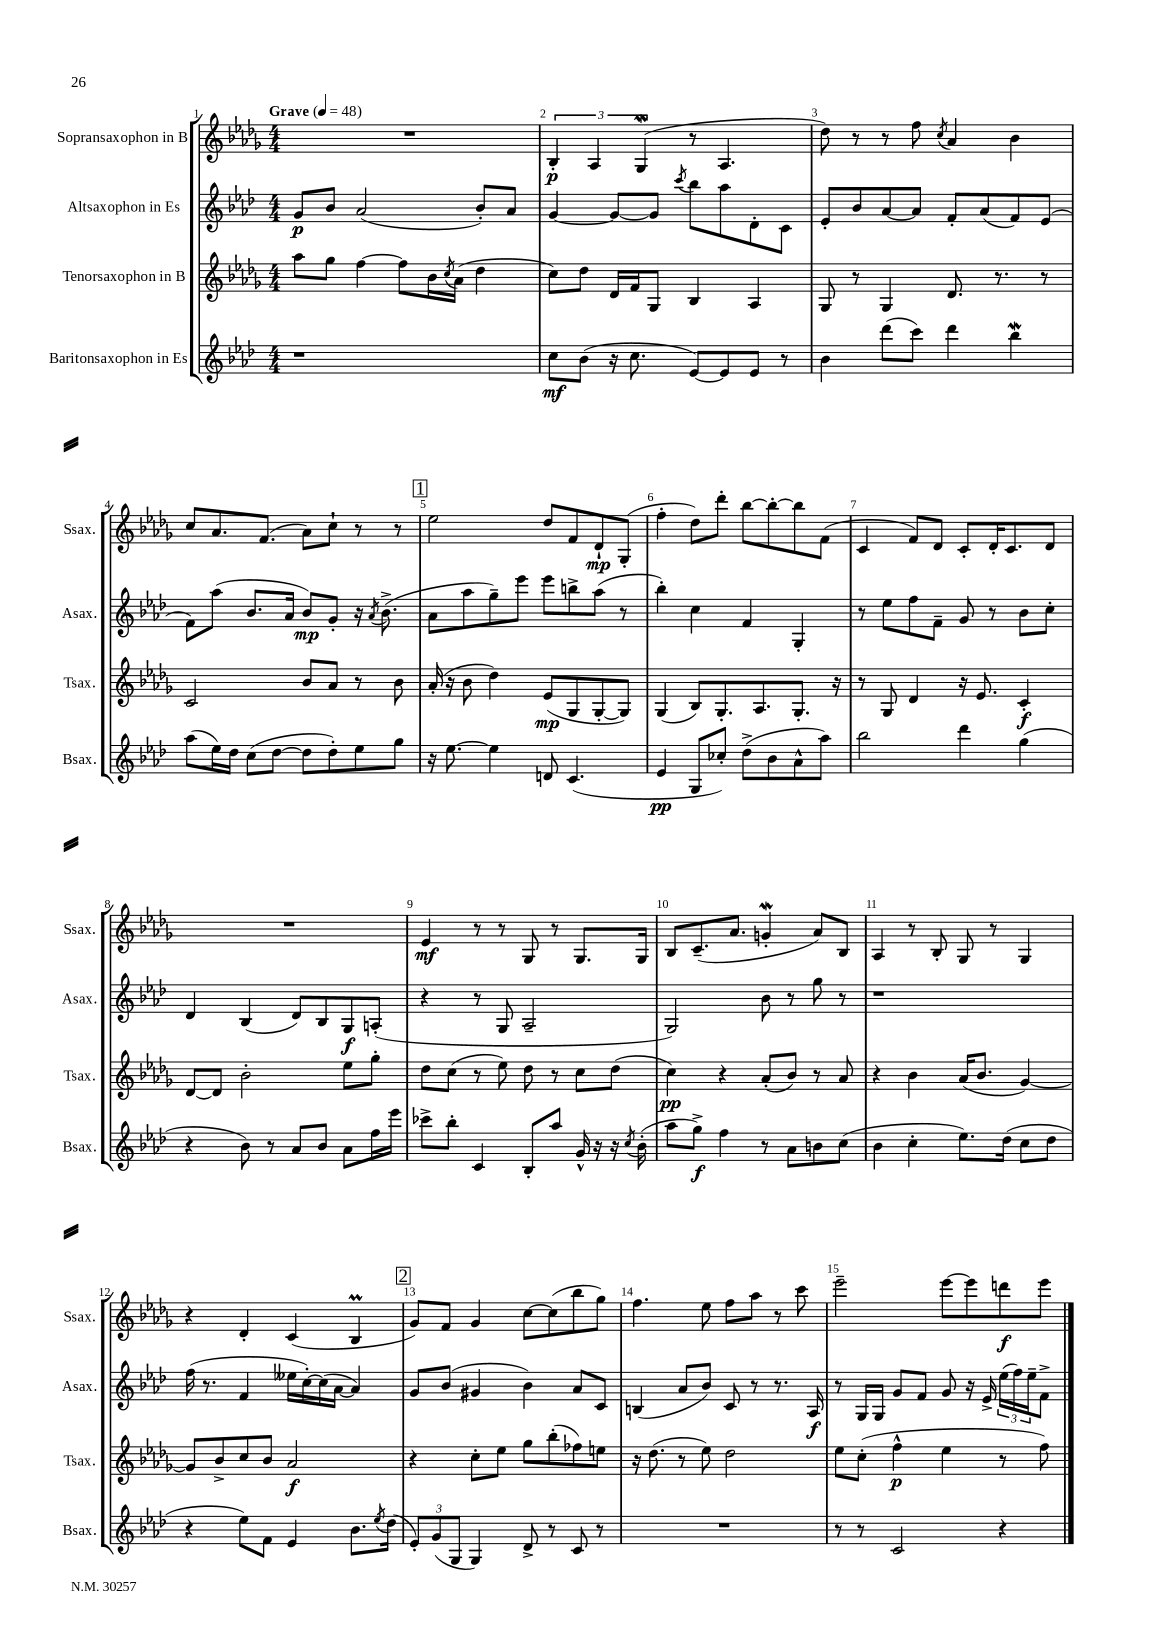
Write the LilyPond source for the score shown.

<<
\new StaffGroup <<
\new Staff = "s0" \with { instrumentName = "Sopransaxophon in B" shortInstrumentName = "Ssax." } {
    \clef treble \key des \major \numericTimeSignature \time 4/4 \tempo "Grave" 4 = 48
    R1 |
    \tuplet 3/2 { bes4-.\p aes4 ges4\mordent( } r8 aes4. |
    des''8) r8 r8 f''8 \acciaccatura { c''8 } aes'4 bes'4 |
    c''8 aes'8. f'8.( aes'8) c''8-! r8 r8 |
    \mark \markup { \box "1" } ees''2 des''8 f'8 des'8-!\mp ges8-.( |
    f''4-. des''8) des'''8-. bes''8~ bes''8~-. bes''8 f'8( |
    c'4 f'8) des'8 c'8-. des'16-. c'8. des'8 |
    R1 |
    ees'4\mf r8 r8 ges8 r8 ges8. ges16 |
    bes8 c'8.--( aes'8. g'4-.\mordent aes'8) bes8 |
    aes4 r8 bes8-. ges8 r8 ges4 |
    r4 des'4-. c'4( bes4\prall |
    \mark \markup { \box "2" } ges'8) f'8 ges'4 c''8~ c''8( bes''8 ges''8) |
    f''4. ees''8 f''8 aes''8 r8 c'''8 |
    ees'''2-- ees'''8~ ees'''8 d'''8\f ees'''8 \bar "|." |
}
\new Staff = "s1" \with { instrumentName = "Altsaxophon in Es" shortInstrumentName = "Asax." } {
    \clef treble \key aes \major \numericTimeSignature \time 4/4
    g'8\p bes'8 aes'2( bes'8-.) aes'8 |
    g'4~ g'8~ g'8 \acciaccatura { c'''8 } bes''8 aes''8 des'8-. c'8 |
    ees'8-. bes'8 aes'8~ aes'8 f'8-. aes'8( f'8) ees'8( |
    f'8) aes''8( bes'8. aes'16 bes'8\mp) g'8-. r16 \acciaccatura { aes'8 } bes'8.->( |
    \mark \markup { \box "1" } aes'8 aes''8 g''8--) ees'''8 ees'''8 b''8-> aes''8( r8 |
    bes''4-.) c''4 f'4 g4-. |
    r8 ees''8 f''8 f'8-- g'8 r8 bes'8 c''8-. |
    des'4 bes4( des'8) bes8 g8\f a8-.( |
    r4 r8 g8 aes2-- |
    g2) bes'8 r8 g''8 r8 |
    r1 |
    f''16( r8. f'4 eeses''16 c''16~-.) c''16( aes'16~ aes'4) |
    \mark \markup { \box "2" } g'8 bes'8( gis'4 bes'4) aes'8 c'8 |
    b4( aes'8 bes'8) c'8 r8 r8. aes16\f |
    r8 g16 g16 g'8 f'8 g'8 r16 ees'16-> \tuplet 3/2 { ees''16( f''16) ees''16-- } f'8-> \bar "|." |
}
\new Staff = "s2" \with { instrumentName = "Tenorsaxophon in B" shortInstrumentName = "Tsax." } {
    \clef treble \key des \major \numericTimeSignature \time 4/4
    aes''8 ges''8 f''4~ f''8 bes'16 \acciaccatura { c''8 } aes'16( des''4 |
    c''8) des''8 des'16 f'16 ges8 bes4 aes4 |
    ges8 r8 ges4 des'8. r8. r8 |
    c'2 bes'8 aes'8 r8 bes'8 |
    \mark \markup { \box "1" } aes'16-.( r16 bes'8 des''4) ees'8\mp( ges8 ges8~-. ges8) |
    ges4( bes8) ges8.-. aes8. ges8.-. r16 |
    r8 ges8 des'4 r16 ees'8. c'4-.\f |
    des'8~ des'8 bes'2-. ees''8 ges''8-. |
    des''8 c''8( r8 ees''8) des''8 r8 c''8 des''8( |
    c''4\pp) r4 aes'8-.( bes'8) r8 aes'8 |
    r4 bes'4 aes'16( bes'8. ges'4~) |
    ges'8 bes'8-> c''8 bes'8 aes'2\f |
    \mark \markup { \box "2" } r4 c''8-. ees''8 ges''8 bes''8-.( fes''8) e''8 |
    r16 des''8.( r8 ees''8) des''2 |
    ees''8 c''8-.( f''4-^\p ees''4 r8 f''8) \bar "|." |
}
\new Staff = "s3" \with { instrumentName = "Baritonsaxophon in Es" shortInstrumentName = "Bsax." } {
    \clef treble \key aes \major \numericTimeSignature \time 4/4
    r1 |
    c''8\mf bes'8( r16 c''8. ees'8~) ees'8 ees'8 r8 |
    bes'4 des'''8( c'''8) des'''4 bes''4\mordent |
    aes''8( ees''16) des''16 c''8( des''8~ des''8 des''8-.) ees''8 g''8 |
    \mark \markup { \box "1" } r16 ees''8.~ ees''4 d'8 c'4.( |
    ees'4\pp g8 ces''8-.) des''8->( bes'8 aes'8-^ aes''8) |
    bes''2 des'''4 g''4( |
    r4 bes'8) r8 aes'8 bes'8 aes'8 f''16 ees'''16 |
    ces'''8-> bes''8-. c'4 bes8-. aes''8 g'16-^ r16 r16 \acciaccatura { c''8 } bes'16-.( |
    aes''8 g''8->\f) f''4 r8 aes'8 b'8 c''8( |
    bes'4 c''4-. ees''8.) des''16( c''8 des''8 |
    r4 ees''8) f'8 ees'4 bes'8. \acciaccatura { ees''8 } des''16( |
    \mark \markup { \box "2" } \tuplet 3/2 { ees'8-.) g'8( g8 } g4) des'8-> r8 c'8 r8 |
    R1 |
    r8 r8 c'2 r4 \bar "|." |
}
>>
>>
\layout { \context { \Score \override BarNumber.break-visibility = ##(#f #t #t) barNumberVisibility = #all-bar-numbers-visible } }
